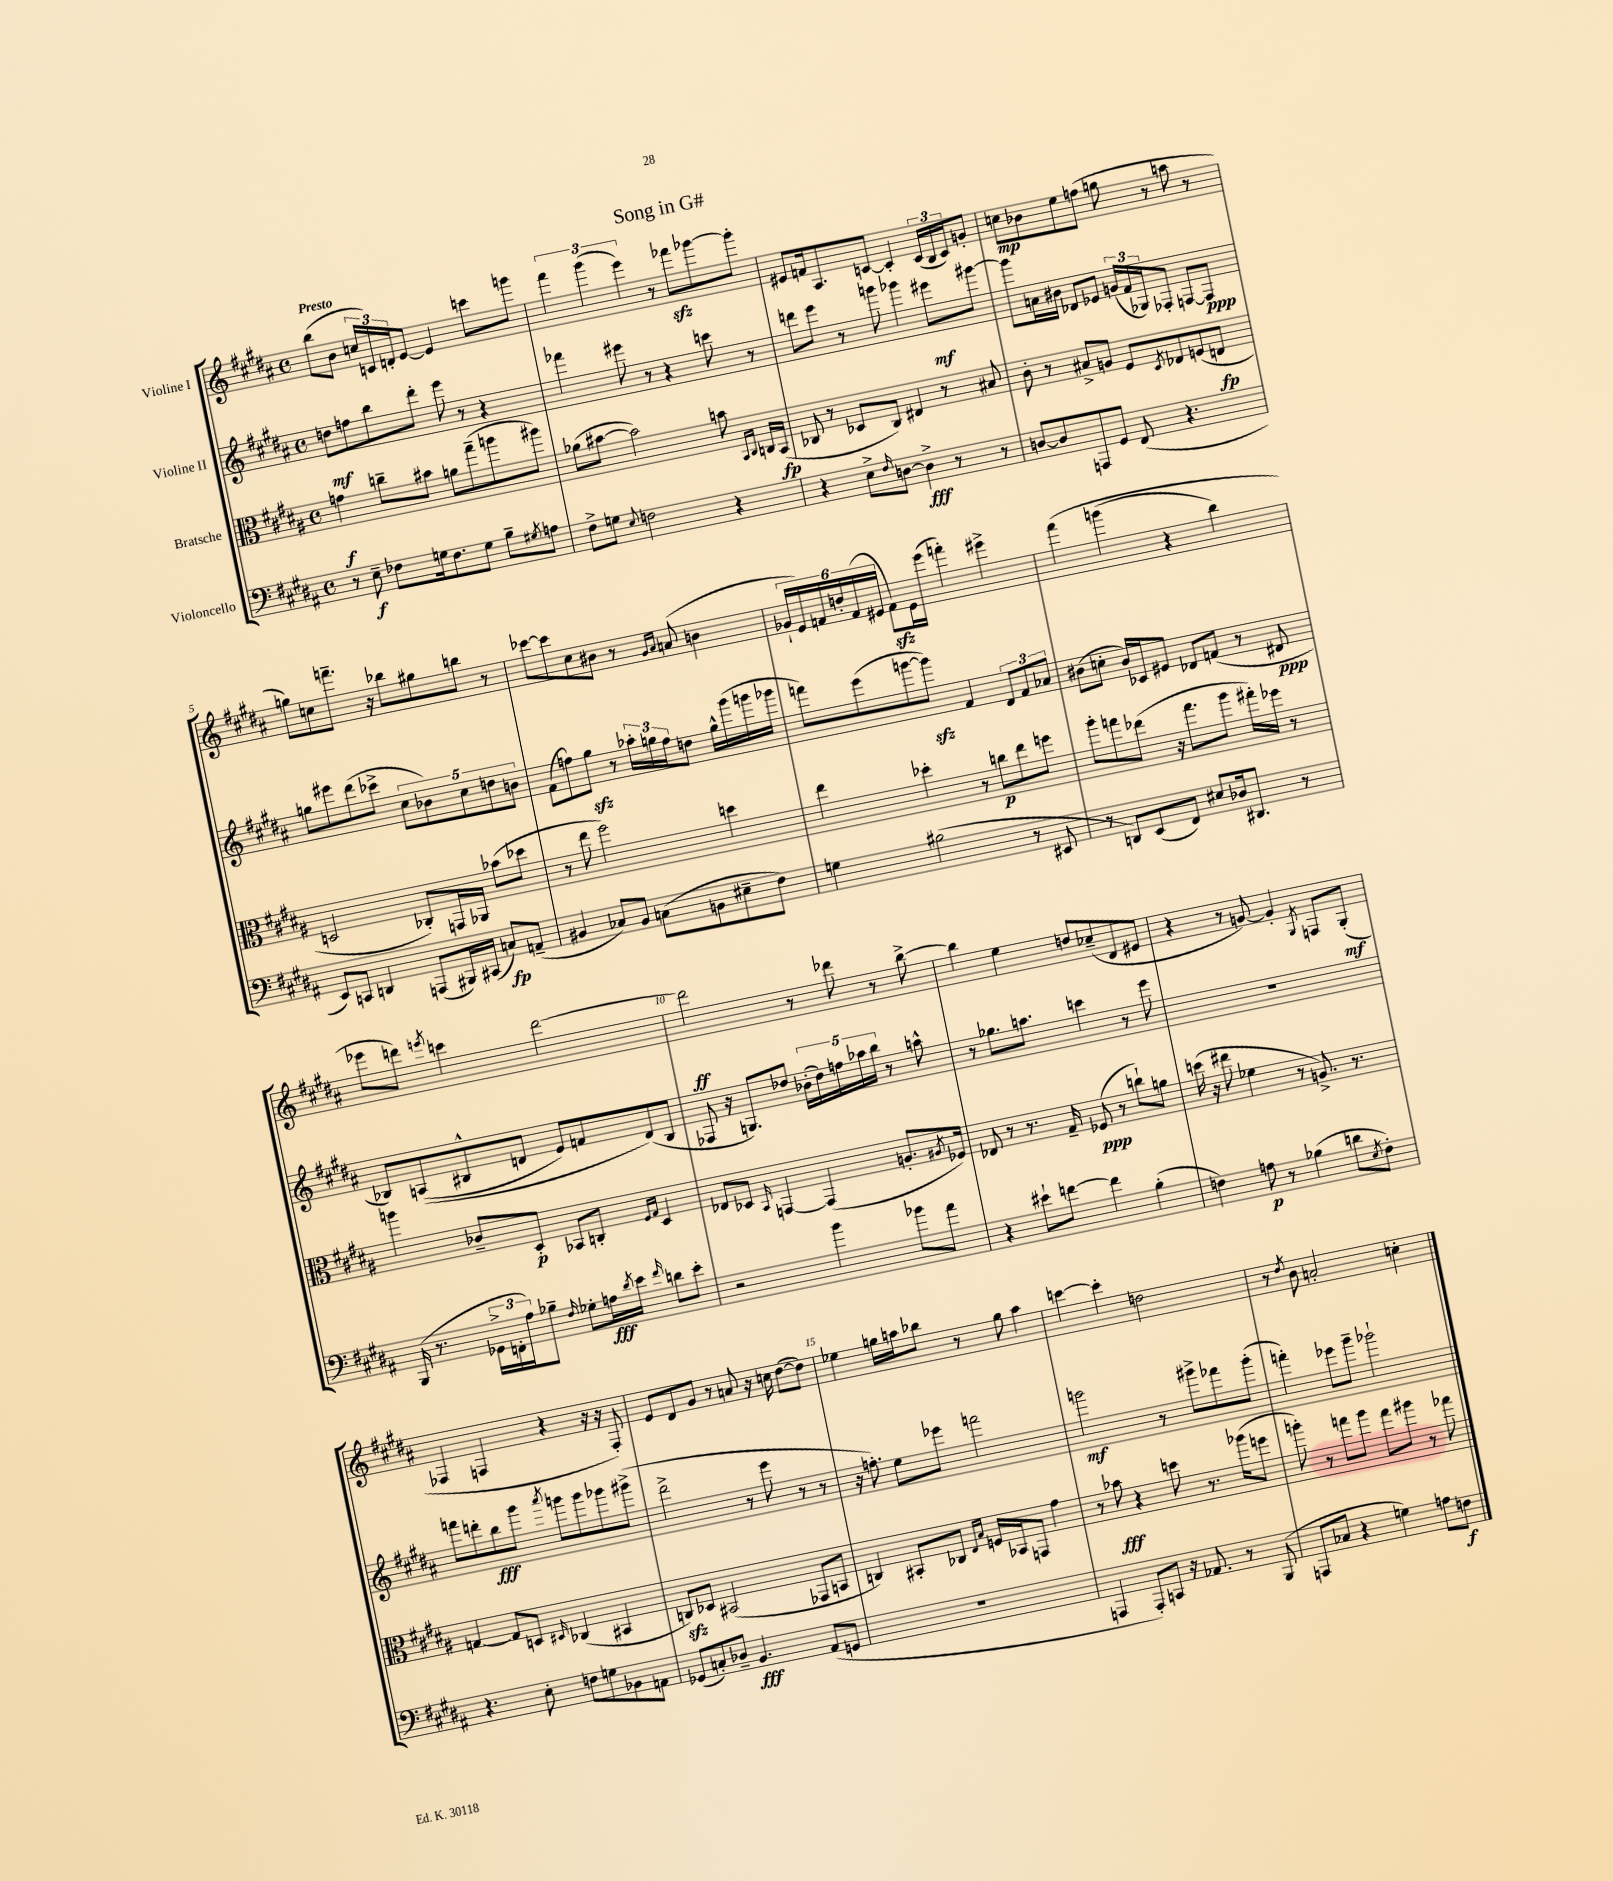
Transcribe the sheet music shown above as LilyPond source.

\header { title = "Song in G#" }
<<
\new StaffGroup <<
\new Staff = "s0" \with { instrumentName = "Violine I" } {
    \clef treble \key b \major \defaultTimeSignature \time 4/4 \tempo "Presto"
    b''8( b'8 \tuplet 3/2 { c''16 c'16) d'16-. } e'8~ e'4 c'''8 g'''8 |
    \tuplet 3/2 { fis'''4 gis'''4( e'''4) } r8 fes'''8\sfz ges'''8~ ges'''8-. |
    eis'8 f'16 ais8. c'8~ c'4-. \tuplet 3/2 { c'16( b16 c'16) } g'8-. |
    c''8\mp bes'8 e''8 f''8( g''8 r8 a''8 r8 |
    g''8) c''8 f'''8.-- r16 bes''8 gis''8 b''8 r8 |
    ces'''8~ ces'''8 cis''8 bis'8 r8 \grace { gis'16 ais'16 } a'8( b'4 |
    \tuplet 6/4 { ges'16-! e'16) f'16 d''16-. f'16( eis'16 } f'8\sfz) eis'16 e'''16( f'''4-.) eis'''4-> |
    fis'''4\( g'''4( r4 b''4) |
    ees'''8 d'''8\) \acciaccatura { e'''8 } c'''4 d'''2~ |
    d'''2\ff r8 des'''8 r8 b''8~-> |
    b''4 e''4 d''8 ces''8--( dis'8 eis'8 |
    r4 r8 g'8~) g'4-. \acciaccatura { gis8 } f8 gis8-.\mf( |
    fes4 f4 r4 r16 r16 f8-.) |
    e'8 dis'8 gis'8 r8 a'8 r16 c''16 dis''8~( dis''8) |
    ees''4 g''16 a''16 bes''8 r8 g''8 a''4 |
    c'''4~ c'''4-. d''2 |
    r8 \acciaccatura { dis''8 } b'8 a'2-. c''4-. \bar "|." |
}
\new Staff = "s1" \with { instrumentName = "Violine II" } {
    \clef treble \key b \major \defaultTimeSignature \time 4/4
    d''8\mf f''8 b''8 dis'''8-. e'''8 r8 r4 |
    fes'''4 eis'''8 r8 r4 c'''8 r8 |
    d'''8 e'''8 r8 g'''8 ges'''4 eis'''8\mf gis'''8~ |
    gis'''8 a'16 bis'16 des'8 ees'8 \tuplet 3/2 { g'16( fis'16 ges16) } fes8-. f8~ f8\ppp |
    g''8 eis'''8 dis'''8( ces'''8-> \tuplet 5/4 { cis''8 bes'8) cis''8 d''8 b'8 } |
    fis'8( f''8) gis''8\sfz r8 \tuplet 3/2 { aes''16-. g''16 f''16 } d''8 g''16-^ gis'''16( g'''16 ges'''16 |
    f'''8) e'''8( g'''8~ g'''8\sfz) fis'4 \tuplet 3/2 { dis'8 fis'8 aes'8 } |
    bis'8( c''8-. bis'16) ces'16 eis'8 des'8 f'8( r8 dis'8\ppp |
    bes8) a8(\( bis8-^ d'8 e'8) f'8 d'8(\) bis8 |
    fes8 r16 g8.) des''8 \tuplet 5/4 { bes'16-.( des''16) f''16 aes''16 b''16 } r8 a''8-^ |
    r8 ges''8. a''8. c'''4 r8 e'''8 |
    R1 |
    f'''8 d'''8-. b''8\fff gis'''8 \acciaccatura { ais'''8 } g'''8 g'''8 ges'''8 gis'''8->( |
    dis'''2-> r8 e'''8 r8 r8 |
    r16 f''8.-.) e''8 ees'''8 f'''2 |
    g'''2\mf r8 gis'''8-> fes'''8 gis'''8-.( |
    f'''4-.) ees'''8 gis'''8-- ges'''2-! \bar "|." |
}
\new Staff = "s2" \with { instrumentName = "Bratsche" } {
    \clef alto \key b \major \defaultTimeSignature \time 4/4
    g'4\f c''8-- bis'8 a'8 gis''8--( a''8 ais''8) |
    aes'8( bis'8~ bis'2) b'8 \grace { b,16 cis16 } c16 b,16\fp( |
    ces8 r8 des8 ces8) eis4 r8 bis8 |
    cis'8-. r8 bis8-> a8 fis8 \acciaccatura { dis8 } ees8 f8( e8\fp |
    d2 ces8-.) g,16 aes,16 bes'8( des''8 |
    r8 e''8 fis''2) d''4 |
    e''4 des''4-. r8 c''8\p e''8 f''8 |
    ais''8-. g''8 ees''8( r16 g''8. ais''8 gis''16-.) fes''16 r8 |
    a''4 ces'8-- dis8-.\p bes,8 c8-. \grace { fis16 gis16 } dis4 |
    ees8 des8 \grace { b,16 } g,4~ g,4( a8.-. \acciaccatura { ais8 } fes16) |
    ees8 r8 r8. gis16-- fes8\ppp( r8 c''8-!) a'8 |
    d''16( r16 eis''8 fes'4 r8 a8.->) r8. |
    g4~ g8 d8 \grace { dis16 } ces4( bis,4 |
    c8\sfz) des8 bis,2( ges,8 b,8 |
    c4) bis,8-. ces8 \grace { e16 b16 } f16 bes,16 g,8 gis'4 |
    r8 bes'8\fff r4 d''8 r8. aes''16( f''8 |
    a''8-.) r8 g''8 a''8 g''8 ais''8 r8 ges''8 \bar "|." |
}
\new Staff = "s3" \with { instrumentName = "Violoncello" } {
    \clef bass \key b \major \defaultTimeSignature \time 4/4
    r8 e8--\f fes8 g16 fes8. g8 b8-- \acciaccatura { gis8 } a8 |
    fis8-> g8 \appoggiatura { e8 } f2 r4 |
    r4 e8-> \grace { fis16 } d8~ d4->\fff r8 r8 |
    d8~ d8 a,,8 gis,8 fis,8( r4. |
    e,8) c,8 d,4 a,,8( bis,,16) cis,16( c8\fp) a,8--( |
    bis,4 ces8) bis,8 c8( b,8 eis8-- fis8) |
    g4 bis2( r8 eis,8 |
    r8 d,8) e,8( fis,8) eis8 des16 dis,8. r8 |
    b,,16( r8. \tuplet 3/2 { ges,16-> f,16-. ais16) } bes8-- \grace { fis16 } ges8-. a16\fff \acciaccatura { dis'8 } e'16 \grace { fis'16 } d'8 e'8-. |
    r2 b'4 bes'8 ais'8 |
    r4 eis'8-! f'8~ f'4 b4-.( |
    f4) a8\p r8 bes4( d'8 \acciaccatura { e8 } f8-.) |
    r4. e8-. f8 g8 bes,8 a,8 |
    ges,8( c8-.) des8-- b,4.\fff ais,8( g,8 |
    R1 |
    a,,4 a,,8-.) c,8 r16 aes,8. r8 b,,8( |
    a,,8 ces8 r4 g4) a8 f8\f \bar "|." |
}
>>
>>
\layout { \context { \Score \override BarNumber.break-visibility = ##(#f #t #t) barNumberVisibility = #(every-nth-bar-number-visible 5) } }
